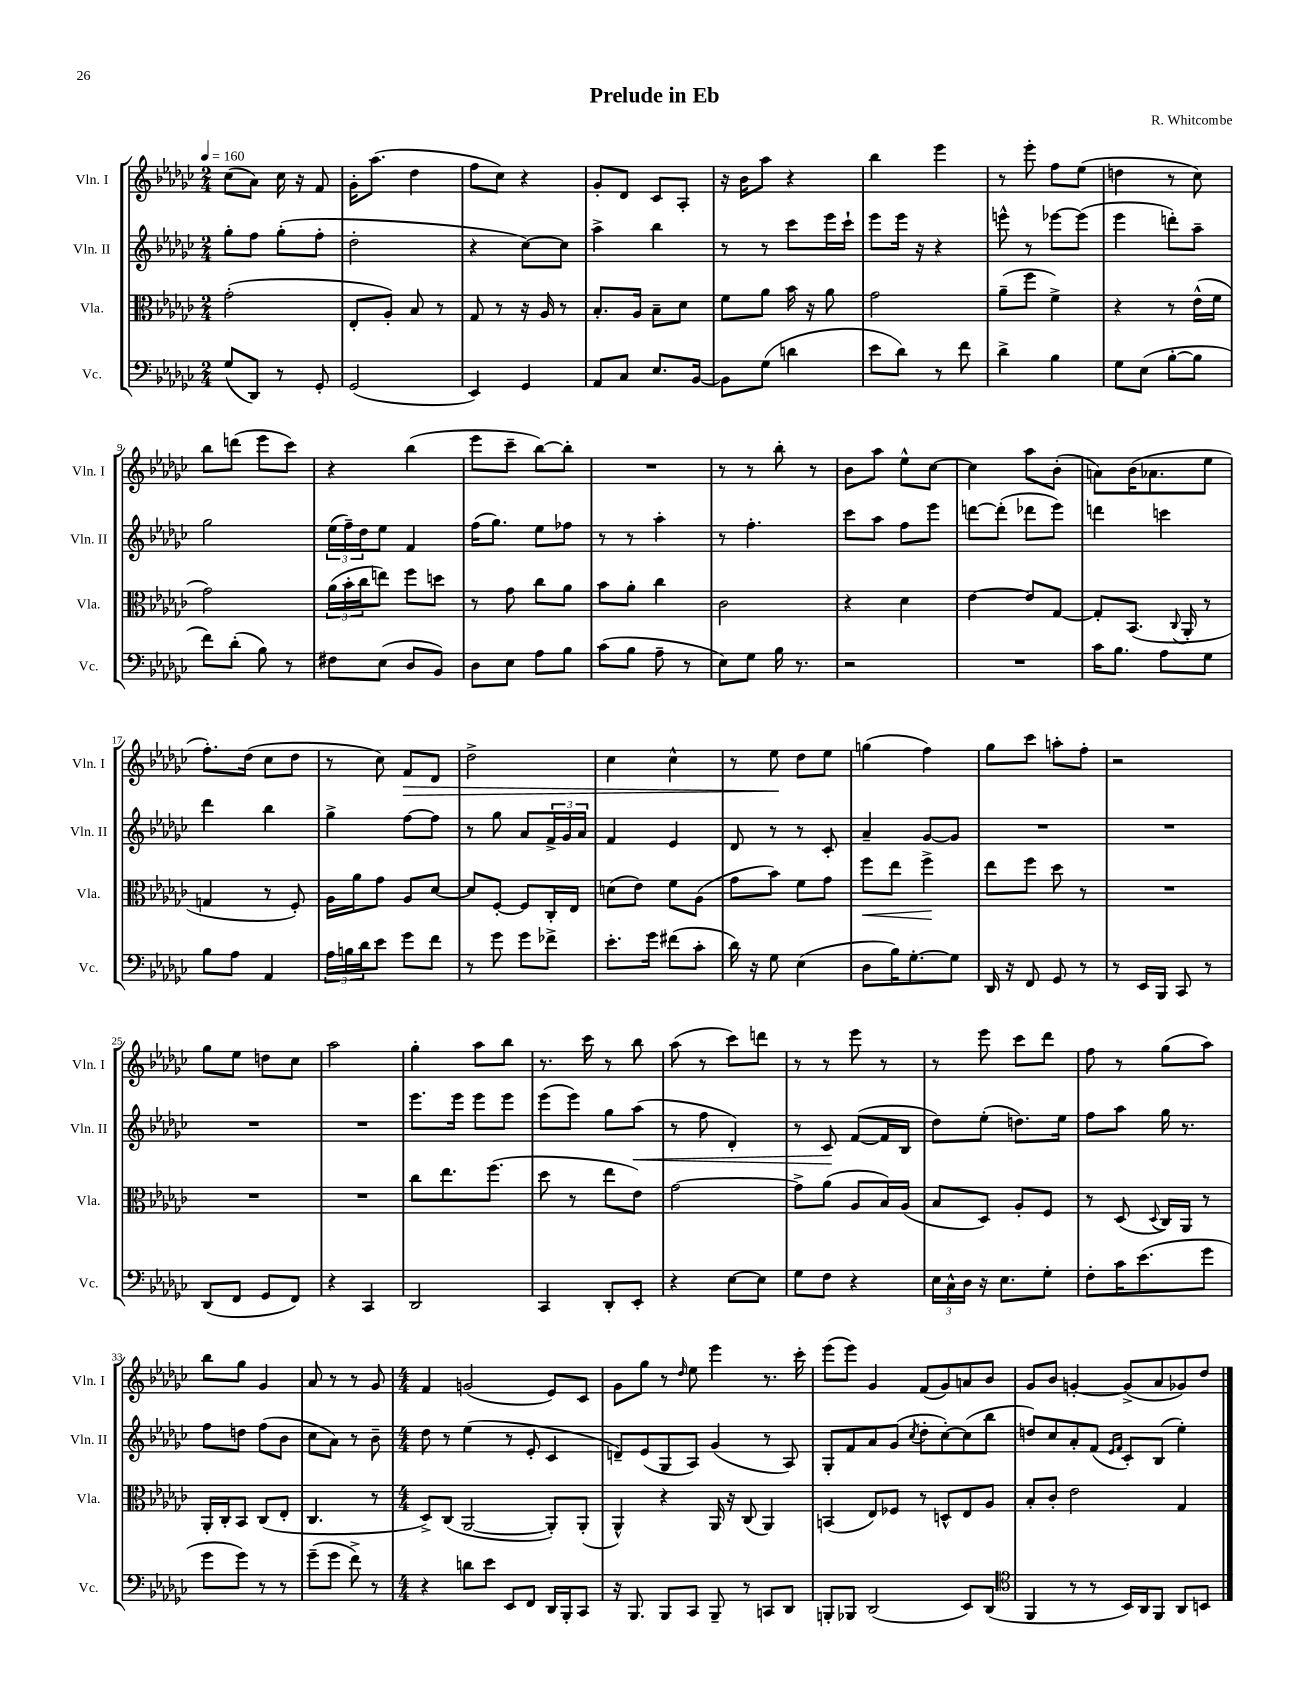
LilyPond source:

\header { title = "Prelude in Eb" composer = "R. Whitcombe" }
<<
\new StaffGroup <<
\new Staff = "s0" \with { instrumentName = "Vln. I" shortInstrumentName = "Vln. I" } {
    \clef treble \key ges \major \numericTimeSignature \time 2/4 \tempo 4 = 160
    ces''8( aes'8) ces''16 r16 f'8 |
    ges'16-. aes''8.( des''4 |
    f''8 ces''8) r4 |
    ges'8-. des'8 ces'8 aes8-. |
    r16 bes'16 aes''8 r4 |
    bes''4 ees'''4 |
    r8 ees'''8-. f''8 ees''8( |
    d''4 r8 ces''8) |
    bes''8 d'''8( ees'''8 ces'''8) |
    r4 bes''4( |
    ees'''8 ces'''8-- bes''8~) bes''8-. |
    R2 |
    r8 r8 bes''8-. r8 |
    bes'8 aes''8 ees''8-^ ces''8~ |
    ces''4 aes''8 bes'8-.( |
    a'8) bes'16( aes'8. ees''8 |
    f''8.-.) des''16( ces''8 des''8 |
    r8 ces''8) f'8\> des'8 |
    des''2-> |
    ces''4 ces''4-^ |
    r8 ees''8\! des''8 ees''8 |
    g''4( f''4) |
    ges''8 ces'''8 a''8-. f''8-. |
    r2 |
    ges''8 ees''8 d''8 ces''8 |
    aes''2 |
    ges''4-. aes''8 bes''8 |
    r8. ces'''16 r8 bes''8 |
    aes''8( r8 ces'''8) d'''8 |
    r8 r8 ees'''8 r8 |
    r8 ees'''8 ces'''8 des'''8 |
    f''8 r8 ges''8( aes''8) |
    bes''8 ges''8 ges'4 |
    aes'8 r8 r8 ges'8 |
    \numericTimeSignature \time 4/4 f'4 g'2( ees'8) ces'8 |
    ges'8 ges''8 r8 \grace { des''16 } ees''8 ees'''4 r8. ces'''16-. |
    ees'''8( ees'''8) ges'4 f'8( ges'8) a'8 bes'8 |
    ges'8 bes'8 g'4~-. g'8->( aes'8 ges'8) des''8 \bar "|." |
}
\new Staff = "s1" \with { instrumentName = "Vln. II" shortInstrumentName = "Vln. II" } {
    \clef treble \key ges \major \numericTimeSignature \time 2/4
    ges''8-. f''8 ges''8-.( f''8-. |
    des''2-. |
    r4 ces''8~) ces''8 |
    aes''4-> bes''4 |
    r8 r8 ces'''8 ees'''16 ces'''16-! |
    ees'''8 ees'''16 r16 r4 |
    e'''8-^ r8 ees'''8~ ees'''8( |
    ees'''4 d'''8-.) aes''8-- |
    ges''2 |
    \tuplet 3/2 { ees''16( f''16--) des''16 } ees''8 f'4 |
    f''16( ges''8.) ees''8 fes''8 |
    r8 r8 aes''4-. |
    r8 f''4.-. |
    ces'''8 aes''8 f''8 ees'''8 |
    d'''8~ d'''8-.( des'''8 ees'''8) |
    d'''4 c'''4 |
    des'''4 bes''4 |
    ges''4-> f''8~ f''8 |
    r8 ges''8 aes'8 \tuplet 3/2 { f'16-> ges'16 aes'16 } |
    f'4 ees'4 |
    des'8 r8 r8 ces'8-. |
    aes'4-- ges'8~ ges'8 |
    R2 |
    R2 |
    R2 |
    R2 |
    ees'''8. ees'''16 ees'''8 ees'''8 |
    ees'''8( ees'''8) ges''8 aes''8\<( |
    r8 f''8 des'4-.) |
    r8 ces'8\! f'8~( f'16 bes16 |
    des''8) ees''8-.( d''8.) ees''16 |
    f''8 aes''8 ges''16 r8. |
    f''8 d''8 f''8( bes'8 |
    ces''8 aes'8) r8 bes'8-- |
    \numericTimeSignature \time 4/4 des''8 r8 ees''4( r8 ees'8-. ces'4 |
    d'8--) ees'8( ges8 aes8) ges'4( r8 aes8) |
    ges8-. f'8 aes'8 ges'8( \acciaccatura { ces''8 } des''8-. ces''8~-.) ces''8( bes''8 |
    d''8) ces''8 aes'8-. f'8( \grace { ees'16 f'16 } ces'8-.) bes8( ees''4-.) \bar "|." |
}
\new Staff = "s2" \with { instrumentName = "Vla." shortInstrumentName = "Vla." } {
    \clef alto \key ges \major \numericTimeSignature \time 2/4
    ges'2-.( |
    ees8-. aes8-.) bes8 r8 |
    ges8 r8 r16 aes16 r8 |
    bes8.-. aes16 bes8-- des'8 |
    f'8 aes'8 bes'16 r16 aes'8 |
    ges'2 |
    aes'8--( f''8 f'4->) |
    r4 r8 ees'16-^( f'16 |
    ges'2) |
    \tuplet 3/2 { aes'16( bes'16-. ces''16 } e''8) f''8 d''8 |
    r8 ges'8 ces''8 aes'8 |
    bes'8 aes'8-. ces''4 |
    ces'2 |
    r4 des'4 |
    ees'4~ ees'8 ges8~ |
    ges8-. bes,8.( \appoggiatura { ces8 } aes,16-. r8 |
    g4 r8 f8-.) |
    aes16 aes'16 ges'8 aes8 des'8~ |
    des'8 f8~-. f8 ces16-. ees16 |
    d'8( ees'8) f'8 aes8( |
    ges'8 bes'8) f'8 ges'8 |
    f''8\< ees''8 f''4->\! |
    ees''8 f''8 des''8 r8 |
    R2 |
    R2 |
    R2 |
    ces''8 ees''8. f''8.( |
    des''8 r8 ees''8 ees'8) |
    ges'2~ |
    ges'8-> aes'8( aes8 bes16) aes16( |
    bes8 des8) aes8-. f8 |
    r8 des8( \appoggiatura { des8 } ces16) aes,16 r8 |
    aes,16-. ces16-. bes,8 ces8( ees8-. |
    ces4. r8 |
    \numericTimeSignature \time 4/4 des8->) ces8( aes,2~ aes,8-.) aes,8-.( |
    aes,4-^) r4 aes,16 r16 ces8( aes,4) |
    b,4( ees8) fes8 r8 d8-^ ees8 aes8 |
    bes8-. ces'8-. ees'2 ges4 \bar "|." |
}
\new Staff = "s3" \with { instrumentName = "Vc." shortInstrumentName = "Vc." } {
    \clef bass \key ges \major \numericTimeSignature \time 2/4
    ges8( des,8) r8 ges,8-. |
    ges,2( |
    ees,4) ges,4 |
    aes,8 ces8 ees8. bes,16~ |
    bes,8 ges8( d'4 |
    ees'8 des'8) r8 f'8 |
    des'4-> bes4 |
    ges8 ees8( bes8~-. bes8 |
    f'8) des'8-.( bes8) r8 |
    fis8 ees8( des8 bes,8) |
    des8 ees8 aes8 bes8 |
    ces'8( bes8 aes8-- r8 |
    ees8) ges8 bes16 r8. |
    r2 |
    R2 |
    ces'16 bes8. aes8 ges8 |
    bes8 aes8 aes,4 |
    \tuplet 3/2 { aes16 b16 des'16 } ees'8 ges'8 f'8 |
    r8 ges'8 ges'8 fes'8-> |
    ees'8.-. ges'16 fis'8( ces'8-. |
    des'16) r16 ges8 ees4( |
    des8 bes16) ges8.~-. ges8 |
    des,16 r16 f,8 ges,8 r8 |
    r8 ees,16 bes,,16 ces,8 r8 |
    des,8( f,8 ges,8 f,8) |
    r4 ces,4 |
    des,2 |
    ces,4 des,8-. ees,8-. |
    r4 ees8~ ees8 |
    ges8 f8 r4 |
    \tuplet 3/2 { ees16 ces16-^ des16 } r16 ees8. ges8-. |
    f8-. ces'16 ees'8.( ges'8 |
    ges'8 ges'8) r8 r8 |
    ges'8--( ges'8 f'8->) r8 |
    \numericTimeSignature \time 4/4 r4 d'8 ees'8 ees,8 f,8 des,16 bes,,16-. ces,8 |
    r16 bes,,8. bes,,8 ces,8 bes,,8-- r8 c,8 des,8 |
    b,,8-. bes,,8 des,2( ees,8) des,8( |
    \clef tenor f,4 r8 r8 bes,16) aes,16 f,8 aes,8 b,8 \bar "|." |
}
>>
>>
